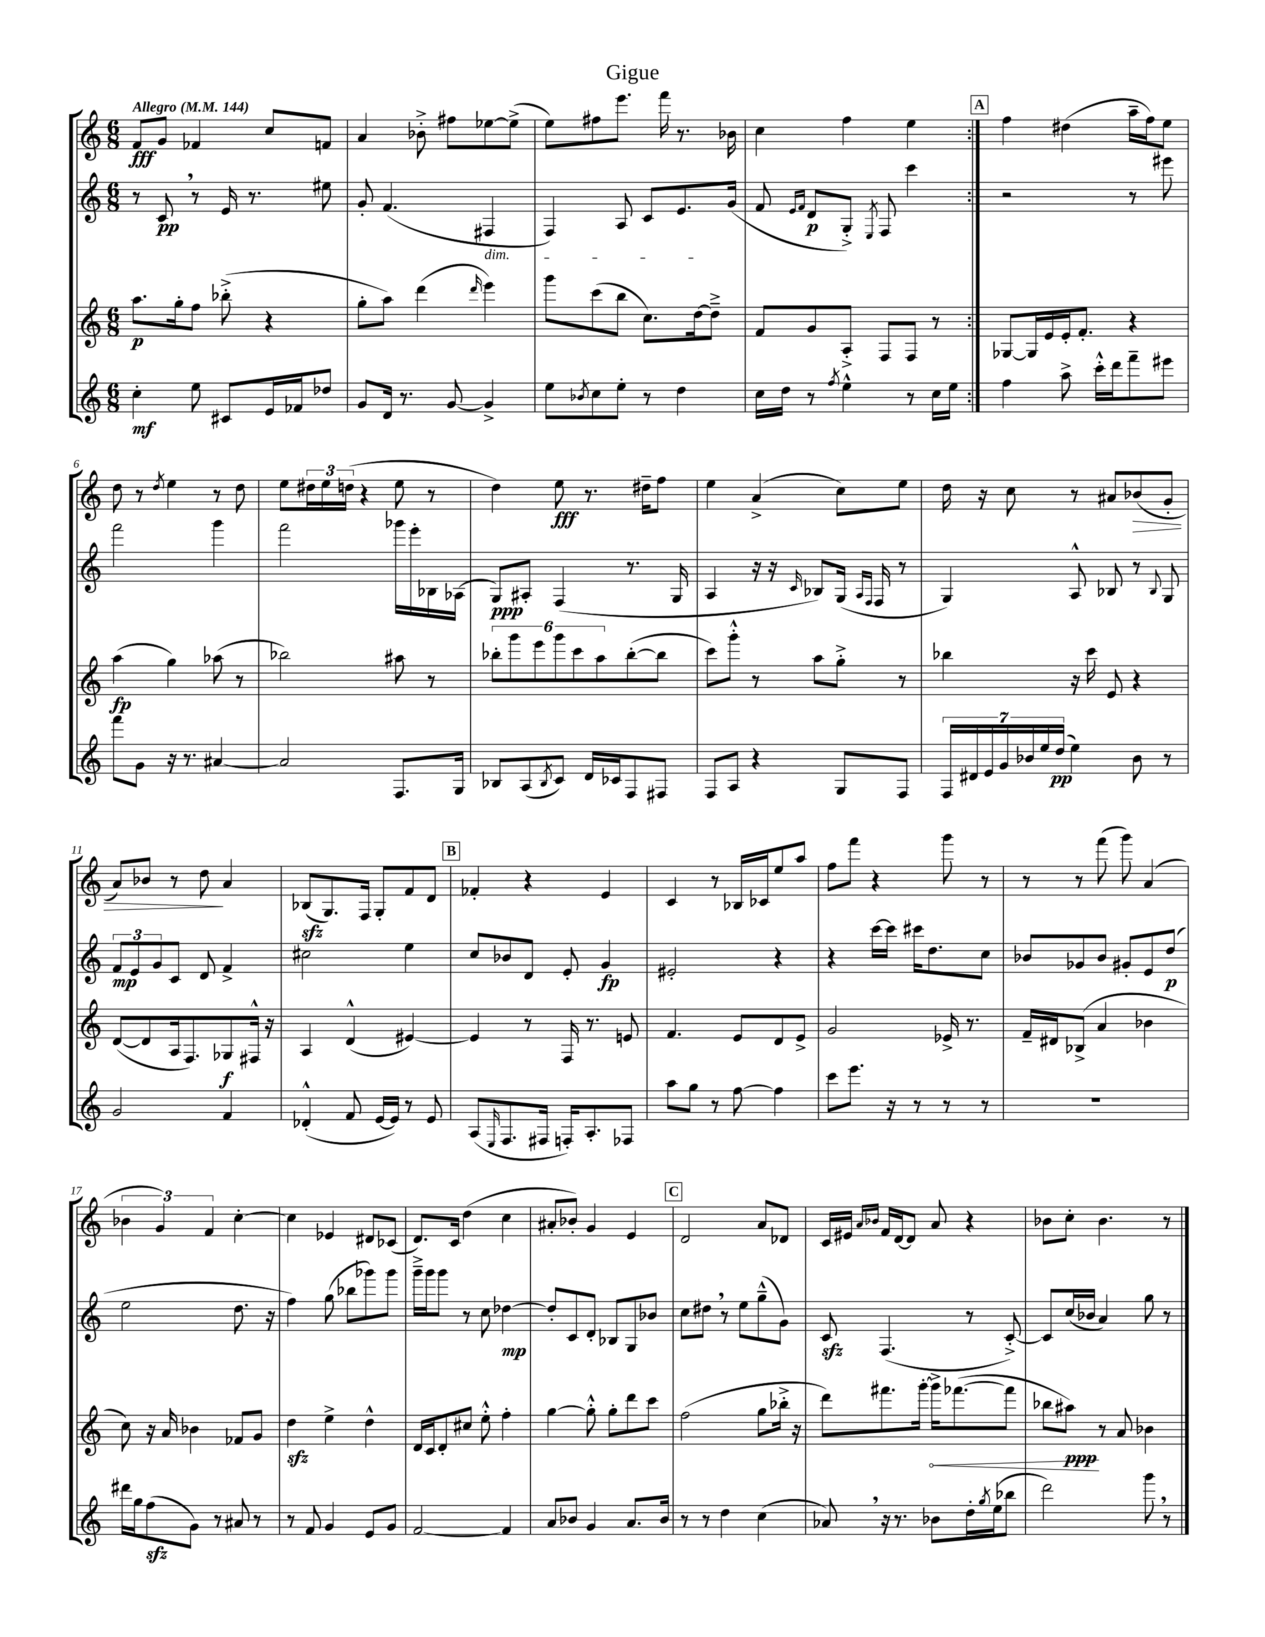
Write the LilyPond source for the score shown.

\header { title = "Gigue" }
<<
\new StaffGroup <<
\new Staff = "s0" {
    \clef treble \key c \major \numericTimeSignature \time 6/8 \tempo "Allegro" 4 = 144
    \repeat volta 2 { f'8\fff g'8 fes'4 c''8 f'8 |
    a'4 bes'8-.-> fis''8 ees''8~ ees''8->( |
    e''8) fis''8 e'''8. f'''16 r8. bes'16 |
    c''4 f''4 e''4 | }
    \mark \markup { \box "A" } f''4 dis''4( a''16-- f''16) e''8 |
    d''8 r8 \acciaccatura { d''8 } e''4 r8 d''8 |
    e''8 \tuplet 3/2 { dis''16 e''16 d''16( } r4 e''8 r8 |
    d''4) e''8\fff r8. dis''16-- f''8 |
    e''4 a'4->( c''8) e''8 |
    d''16 r16 c''8 r8 ais'8 bes'8\>( g'8-. |
    a'8) bes'8 r8 d''8\! a'4 |
    bes8\sfz( g8.) f16 g8-. f'8 d'8 |
    \mark \markup { \box "B" } fes'4-. r4 e'4 |
    c'4 r8 bes16 ces'16 e''8 a''8 |
    f''8 f'''8 r4 g'''8 r8 |
    r8 r8 f'''8( g'''8) a'4( |
    \tuplet 3/2 { bes'4 g'4) f'4 } c''4~-. |
    c''4 ees'4 dis'8 ces'8( |
    d'8.) c'16 d''4( c''4 |
    ais'8-. bes'8-.) g'4 e'4 |
    \mark \markup { \box "C" } d'2 a'8 des'8 |
    c'16 eis'16 \grace { a'16 bes'16 } f'16 d'16~ d'8 a'8 r4 |
    bes'8 c''8-. bes'4. r8 \bar "|." |
}
\new Staff = "s1" {
    \clef treble \key c \major \numericTimeSignature \time 6/8
    \repeat volta 2 { r8 c'8\pp \breathe r8 e'16 r8. eis''8 |
    g'8-. f'4.( fis4\dim |
    f4) a8 c'8 e'8.\! g'16( |
    f'8 \grace { e'16 f'16 } d'8\p g8-.->) \acciaccatura { e8 } f8 c'''4 | }
    \mark \markup { \box "A" } r2 r8 eis'''8 |
    f'''2 g'''4 |
    f'''2 ges'''16 e'''16-. bes16 aes16( |
    g8\ppp) ais8-. f4( r8. g16 |
    a4 r16 r16 \grace { c'16 } bes8) g16( \grace { a16 f16 } f16 r8 |
    g4) a8-^ bes8 r8 \appoggiatura { bes8 } g8 |
    \tuplet 3/2 { f'8\mp e'8 g'8 } c'8 d'8 f'4-> |
    cis''2 e''4 |
    \mark \markup { \box "B" } c''8 bes'8 d'8 e'8-. g'4\fp |
    eis'2-. r4 |
    r4 c'''16~ c'''16 cis'''16 d''8. c''8 |
    bes'8 ges'8 bes'8 gis'8-. e'8 d''8\p( |
    e''2 d''8. r16 |
    f''4) g''8( bes''8 ges'''8) ges'''8 |
    g'''16---> g'''16 g'''8 r8 c''8 des''4~\mp |
    des''8-. c'8 d'8-. bes8 g8 bes'8 |
    \mark \markup { \box "C" } c''8 dis''8 \breathe r8 e''8 g''8---^( g'8) |
    c'8\sfz f4.( r8 c'8~-.->) |
    c'8 c''16( bes'16 a'4) g''8 r8 \bar "|." |
}
\new Staff = "s2" {
    \clef treble \key c \major \numericTimeSignature \time 6/8
    \repeat volta 2 { a''8.\p g''16-. f''8 bes''8-.->( r4 |
    g''8-. a''8) d'''4( \grace { d'''16 } e'''4) |
    g'''8 c'''8( b''8 c''8.) d''16~ d''8---> |
    f'8 g'8 a8-.-> f8 f8 r8 | }
    \mark \markup { \box "A" } ges8~ ges16 e'16 e'16-. f'8.-. r4 |
    a''4\fp( g''4) aes''8( r8 |
    bes''2) ais''8 r8 |
    \tuplet 6/4 { bes''8-. g'''8 e'''8 g'''8 c'''8 a''8 } bes''8~-.( bes''8 |
    c'''8) g'''8-.-^ r8 a''8 g''8-.-> r8 |
    bes''4 r16 c'''16 e'8 r4 |
    d'8~( d'8 a16 f8.) ges8\f fis16-^ r16 |
    a4 d'4-^( eis'4~) |
    \mark \markup { \box "B" } eis'4 r8 f16 r8. e'8 |
    f'4. e'8 d'8 e'8-> |
    g'2 ees'16-> r8. |
    f'16-- dis'16 bes8->( a'4 bes'4 |
    c''8) r16 a'16 bes'4 fes'8 g'8 |
    d''4\sfz e''4-> d''4-^ |
    d'16 c'16 d'8-. cis''8 e''8-.-^ f''4-. |
    g''4~ g''8-.-^ g''8-. d'''8 c'''8 |
    \mark \markup { \box "C" } f''2( g''8 bes''16-.-> r16 |
    d'''8) fis'''8. g'''16~-. \once \override Hairpin.circled-tip = ##t g'''16->\< fes'''8.~( fes'''8 |
    bes''8 ais''8\ppp\!) r8 a'8 bes'4 \bar "|." |
}
\new Staff = "s3" {
    \clef treble \key c \major \numericTimeSignature \time 6/8
    \repeat volta 2 { c''4-.\mf e''8 cis'8 e'16 fes'16 des''8 |
    g'8 d'16 r8. g'8~ g'4-> |
    e''8 \acciaccatura { bes'8 } c''8 e''8-. r8 d''4 |
    c''16 d''16 r8 \acciaccatura { f''8 } e''4-^ r8 c''16 e''16 | }
    \mark \markup { \box "A" } f''4 a''8-> c'''16-.-^ d'''16 f'''8-- eis'''8 |
    f'''8 g'8 r16 r8. ais'4~ |
    ais'2 f8. g16 |
    bes8 a8( \acciaccatura { bes8 } c'8) d'16 ces'16 f8 fis8 |
    f8 a8 r4 g8 f8 |
    \tuplet 7/4 { f16 dis'16 e'16 g'16 bes'16 e''16 d''16\pp( } e''4) bes'8 r8 |
    g'2 f'4 |
    des'4-.-^( f'8 e'16~ e'16) r8 e'8 |
    \mark \markup { \box "B" } a8( \grace { e16 } f8. fis16 f16-.) a8.-. fes8 |
    a''8 g''8 r8 f''8~ f''4 |
    c'''8 e'''8. r16 r8 r8 r8 |
    R2. |
    dis'''16 g''16 f''8\sfz( g'8) r8 ais'8 r8 |
    r8 f'8 g'4 e'8 g'8 |
    f'2~ f'4 |
    a'8 bes'8 g'4 a'8. bes'16 |
    \mark \markup { \box "C" } r8 r8 d''4 c''4( |
    aes'8) \breathe r16 r8. bes'8 d''16-. \acciaccatura { g''8 } e''16( bes''8 |
    d'''2) g'''8 \breathe r8 \bar "|." |
}
>>
>>
